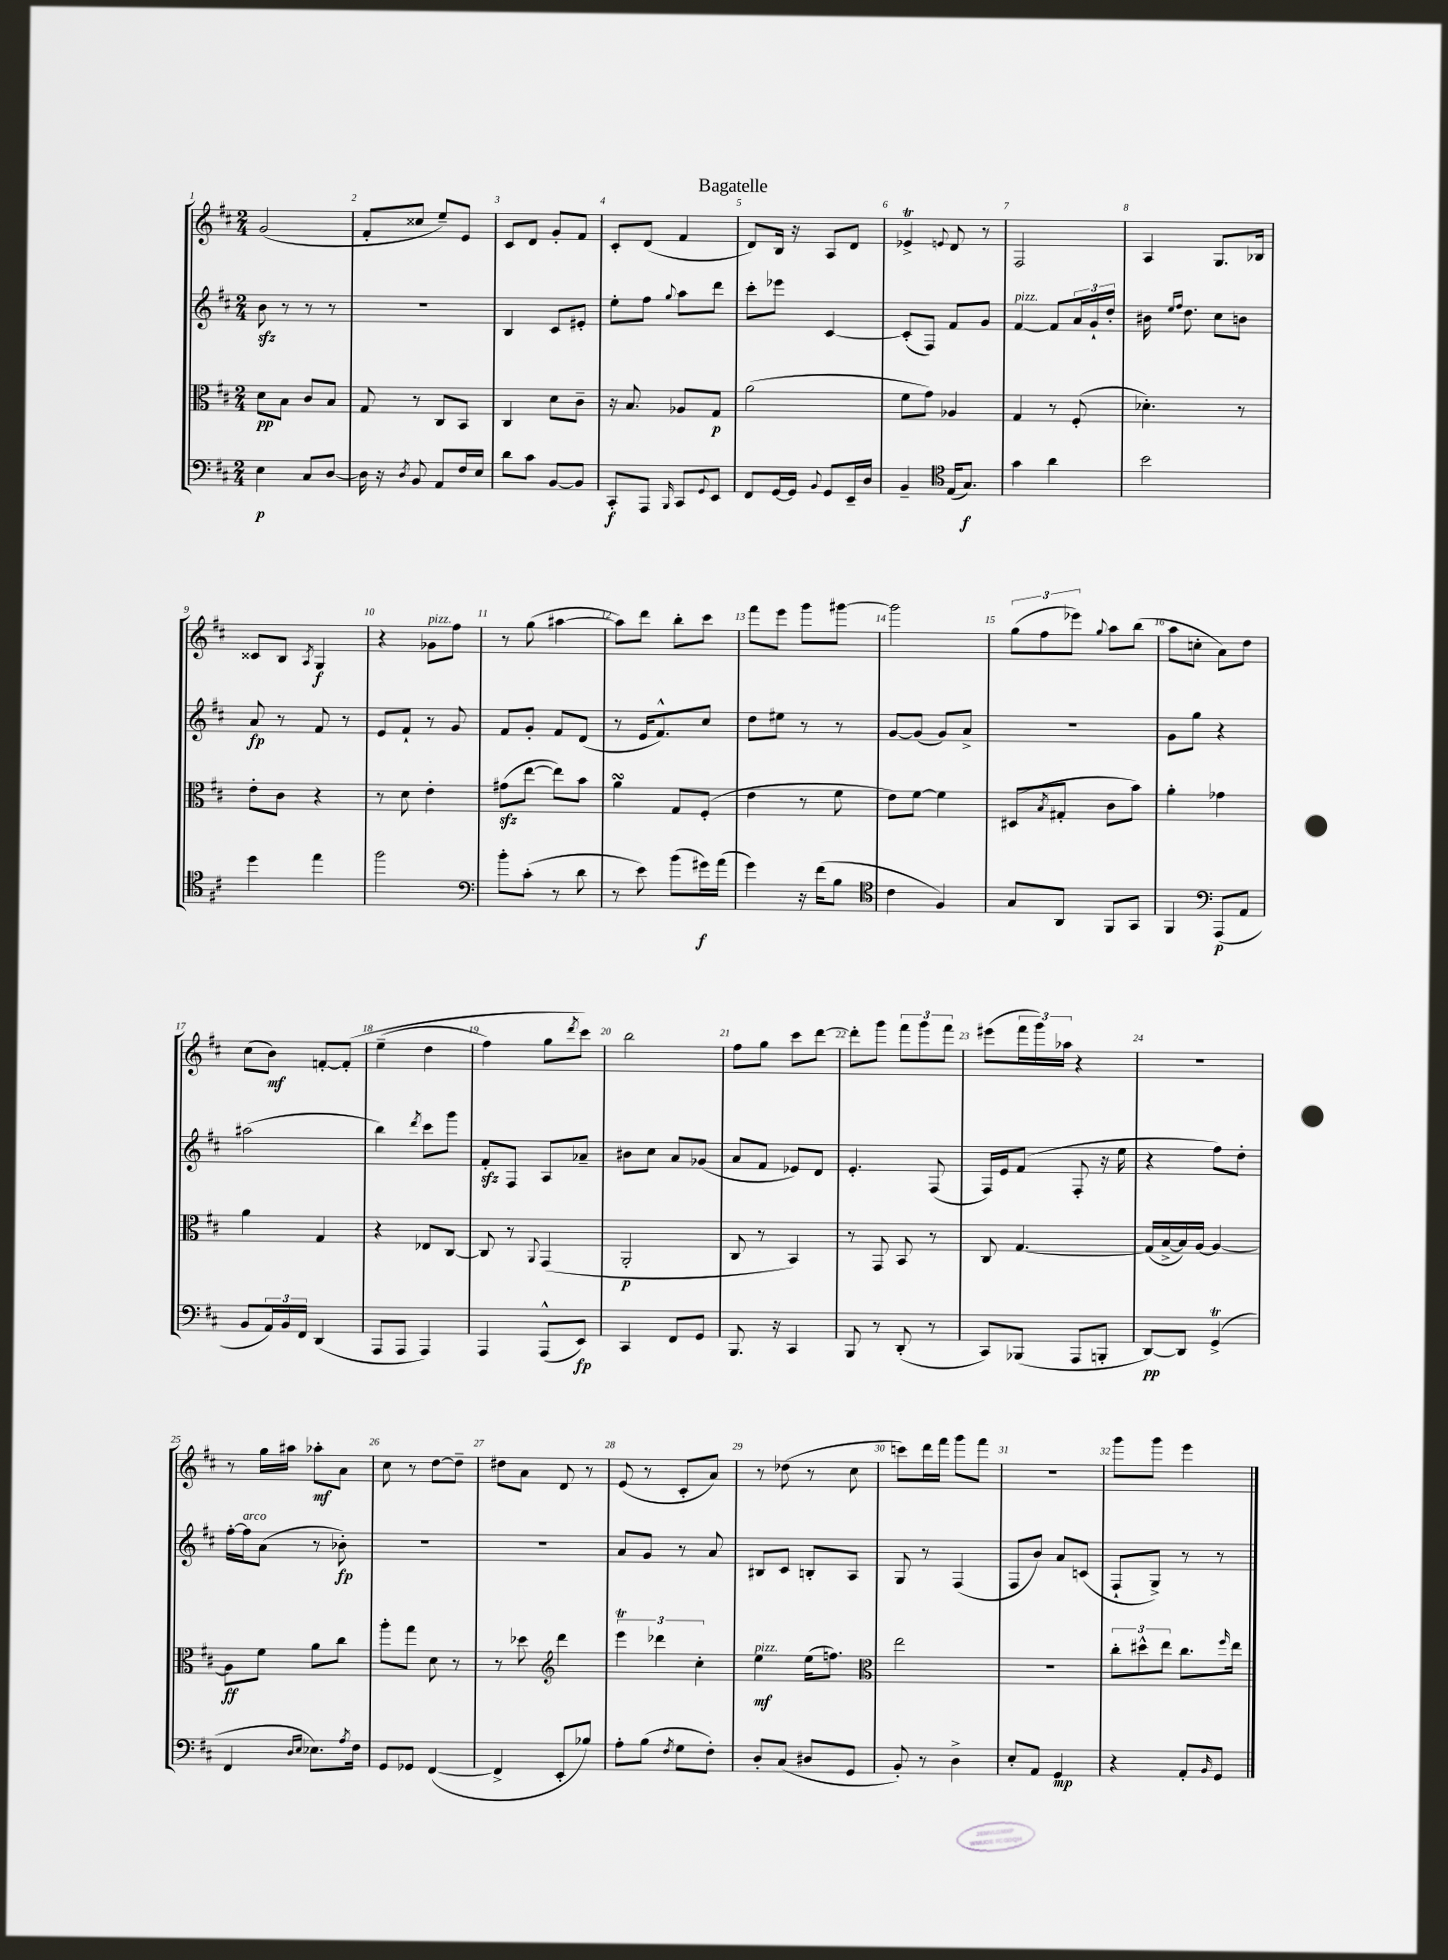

**kern	**kern	**kern	**kern
*staff4	*staff3	*staff2	*staff1
*clefF4	*clefC3	*clefG2	*clefG2
*k[f#c#]	*k[f#c#]	*k[f#c#]	*k[f#c#]
*M2/4	*M2/4	*M2/4	*M2/4
4E\	8d\L	8b\	(2g/
.	8B\J	8r	.
8C#/L	8c#/L	8r	.
[8D/J	8B/J	8r	.
=	=	=	=
16D\]	8G/	2r	8f#'/L
16r	.	.	.
8qD/	.	.	.
8BB/	8r	.	8cc##/J
8AA/L	8C#/L	.	8ee~/L)
16F#/L	8BB/J	.	8e/J
16E/JJ	.	.	.
=	=	=	=
8d\L	4C#/	4B/	8c#/L
8c#\J	.	.	8d/J
[8BB/L	8d\L	8c#/L	8g'/L
8BB/]J	8c#~\J	8e#'/J	8f#/J
=	=	=	=
8CC#'/L	16r	8ee'\L	8c#'/L
.	8.B/	.	.
8AAA/J	.	8ff#\J	(8d/J
16qqBBB/	.	8qqgg/	.
8CC#/L	8A-/L	8aa\L	4f#/
8qqGG/	.	.	.
8EE/J	8G/J	8ddd\J	.
=	=	=	=
8FF#/L	(2a\	8ccc#'\L	8d/L)
[16GG/L	.	8eee-\J	16B/Jk
16GG/]JJ	.	.	16r
8qqBB/	.	.	.
8GG/L	.	[4c#/	8A/L
16EE~/L	.	.	8d/J
16D/JJ	.	.	.
=	=	=	=
4BB~/	8f#\L	(8c#'/]L	4e-^/
.	8g\J)	8F#/J)	.
*clefC4	*	*	*
.	.	.	8qqe/
(16E/LK	4A-/	8f#/L	8d/
8.G/J)	.	.	.
.	.	8g/J	8r
=	=	=	=
4g\	4G/	[4f#/	2F#/
4a\	8r	8f#/]L	.
.	(8F#'/	24a/L	.
.	.	24g`/	.
.	.	24dd'/JJ	.
=	=	=	=
2b\	4.d-'\)	16b#\	4A/
.	.	16qqee/LL	.
.	.	16qqff#/JJ	.
.	.	8.dd\	.
.	.	8cc#\L	8.G/L
.	8r	8b\J	.
.	.	.	16B-/Jk
=	=	=	=
4dd\	8e'\L	8a/	8c##/L
.	8c#\J	8r	8B/J
.	.	.	8qA/
4ee\	4r	8f#/	4G/
.	.	8r	.
=	=	=	=
2ff#\	8r	8e/L	4r
.	8d\	8f#`/J	.
.	4e'\	8r	8g-\L
.	.	8g/	8ff#\J
=	=	=	=
*clefF4	*	*	*
8b'\L	(8g#\L	8f#/L	8r
(8c#'\J	[8ee\J	8g'/J	(8gg\
8r	8ee\]L)	8f#/L	[4aa#\
8d\	8b\J	(8d/J	.
=	=	=	=
8r	4a\	8r	8aa#\]L)
8e\)	.	16e/LK	8ddd\J
.	.	8.f#^^/)	.
(8b\L	8G/L	.	8bb'\L
16g#\L)	(8F#'/J	8cc#/J	8ccc#\J
(16a\JJ	.	.	.
=	=	=	=
4g\)	4e\	8dd\L	8fff#\L
.	.	8ee#\J	8eee\J
16r	8r	8r	8ggg\L
(16f#\LK	.	.	.
8B\J	8f#\	8r	[8ggg#\J
=	=	=	=
*clefC4	*	*	*
4c#\	8e\L)	[8g/L	2ggg#\]
.	[8f#\J	(8g/]J	.
4F#/)	4f#\]	8g/L)	.
.	.	8a^/J	.
=	=	=	=
8G/L	(8D#/L	2r	(12gg\L
.	.	.	12ff#\
.	8qB/	.	.
8AA/J	8G#'/J	.	.
.	.	.	12eee-\J)
.	.	.	8qqgg/
8FF#/L	8c#\L	.	8aa\L
8GG/J	8b\J)	.	(8bb\J
=	=	=	=
4FF#/	4a'\	8g\L	8aa\L
.	.	8gg\J	8cc'\J
*clefF4	*	*	*
(8AAA/L	4g-\	4r	8a\L)
8AA/J	.	.	8dd\J
=	=	=	=
8BB/L	4a\	(2aa#\	(8cc#\L
24AA/L)	.	.	8b\J)
24BB/	.	.	.
24FF#/JJ	.	.	.
(4DD/	4G/	.	[8f'/L
.	.	.	&(8f'/]J
=	=	=	=
8AAA/L	4r	4bb\)	(4ee~\
8AAA/J	.	.	.
.	.	8qddd/	.
4AAA/)	8E-/L	8ccc#\L	4dd\
.	[8C#/J	8ggg\J	.
=	=	=	=
4AAA/	8C#/]	8f#'/L	4ff#\)
.	8r	8F#/J	.
.	8qqAA/	.	.
(8AAA^^/L	(4GG/	8A/L	8gg\L
.	.	.	8qddd/
8EE/J)	.	8a-~/J	8ccc#\J&)
=	=	=	=
4CC#/	2AA'/	8b#\L	2bb\
.	.	8cc#\J	.
8FF#/L	.	8a/L	.
8GG/J	.	(8g-/J	.
=	=	=	=
8.BBB/	8C#/	8a/L	8ff#\L
.	8r	8f#/J	8gg\J
16r	.	.	.
4CC#/	4BB/)	8e-/L)	8ccc#\L
.	.	8d/J	[8ddd\J
=	=	=	=
8BBB/	8r	4.e'/	8ddd'\]L
8r	8GG/	.	8ggg\J
(8DD'/	8BB/	.	12fff#\L
.	.	.	12ggg\
8r	8r	(8F#/	.
.	.	.	12fff#\J
=	=	=	=
8CC#/L)	8C#/	16F#/LL)	(8eee#\L
.	.	16e/J	.
(8BBB-/J	[4.G/	(8f#/J	24fff#\L
.	.	.	24ggg\)
.	.	.	24aa-\JJ
8AAA/L	.	8F#'/	4r
8BBB'/J	.	16r	.
.	.	16ee\	.
=	=	=	=
[8DD/L)	(16G/]LL	4r	2r
.	[16B^/	.	.
8DD/]J	16B/])	.	.
.	[16A/JJ	.	.
(4GG^/	4A/_	8ff#\L)	.
.	.	8dd'\J	.
=	=	=	=
4FF#/	8A\]L	[16ff#'\LL	8r
.	.	16ff#\]J	.
.	8f#\J	(8a\J	16gg\LL
.	.	.	16aa#\JJ
16qqD/LL	.	.	.
16qqE/JJ	.	.	.
8.E-\L)	8a\L	8r	8aa-'\L
.	8cc#\J	8b-'\)	8a\J
8qA/	.	.	.
16F#\Jk	.	.	.
=	=	=	=
8GG/L	8aa'\L	2r	8cc#\
8GG-/J	8gg\J	.	8r
([4FF#/	8d\	.	[8dd\L
.	8r	.	8dd~\]J
=	=	=	=
4FF#^/]	8r	2r	8dd#\L
.	8dd-\	.	8a\J
*	*clefG2	*	*
8EE'/L	4ddd\	.	8d/
8B-/J)	.	.	8r
=	=	=	=
8A'\L	6eee\	8a/L	(8e/
(8B\J	.	8g/J	8r
.	6ddd-\	.	.
8qF#/	.	.	.
8G\L	.	8r	8c#'/L
.	6cc#'\	.	.
8F#'\J)	.	8a/	8a/J)
=	=	=	=
8D'/L	4ee\	8B#/L	8r
(8C#/J	.	8c#/J	(8dd-\
8D#/L	(16ee\LK	8B'/L	8r
.	8.ff\J)	.	.
8GG/J	.	8A/J	8cc#\
=	=	=	=
*	*clefC3	*	*
8BB'/)	2ee\	8G/	8ccc\L)
8r	.	8r	16ddd\L
.	.	.	16fff#\JJ
4D^\	.	(4F#/	8ggg\L
.	.	.	8fff#\J
=	=	=	=
8E'/L	2r	8F#/L	2r
8AA/J	.	8b/J)	.
4GG/	.	8a/L	.
.	.	(8c/J	.
=	=	=	=
4r	12cc#'\L	8F#`/L	8ggg\L
.	12dd#^^\	.	.
.	.	8G^/J)	8ggg\J
.	12ee\J	.	.
8AA'/L	8.cc#\L	8r	4eee\
16qqBB/	.	.	.
8GG/J	.	8r	.
.	16qqff#/	.	.
.	16ee\Jk	.	.
==	==	==	==
*-	*-	*-	*-
